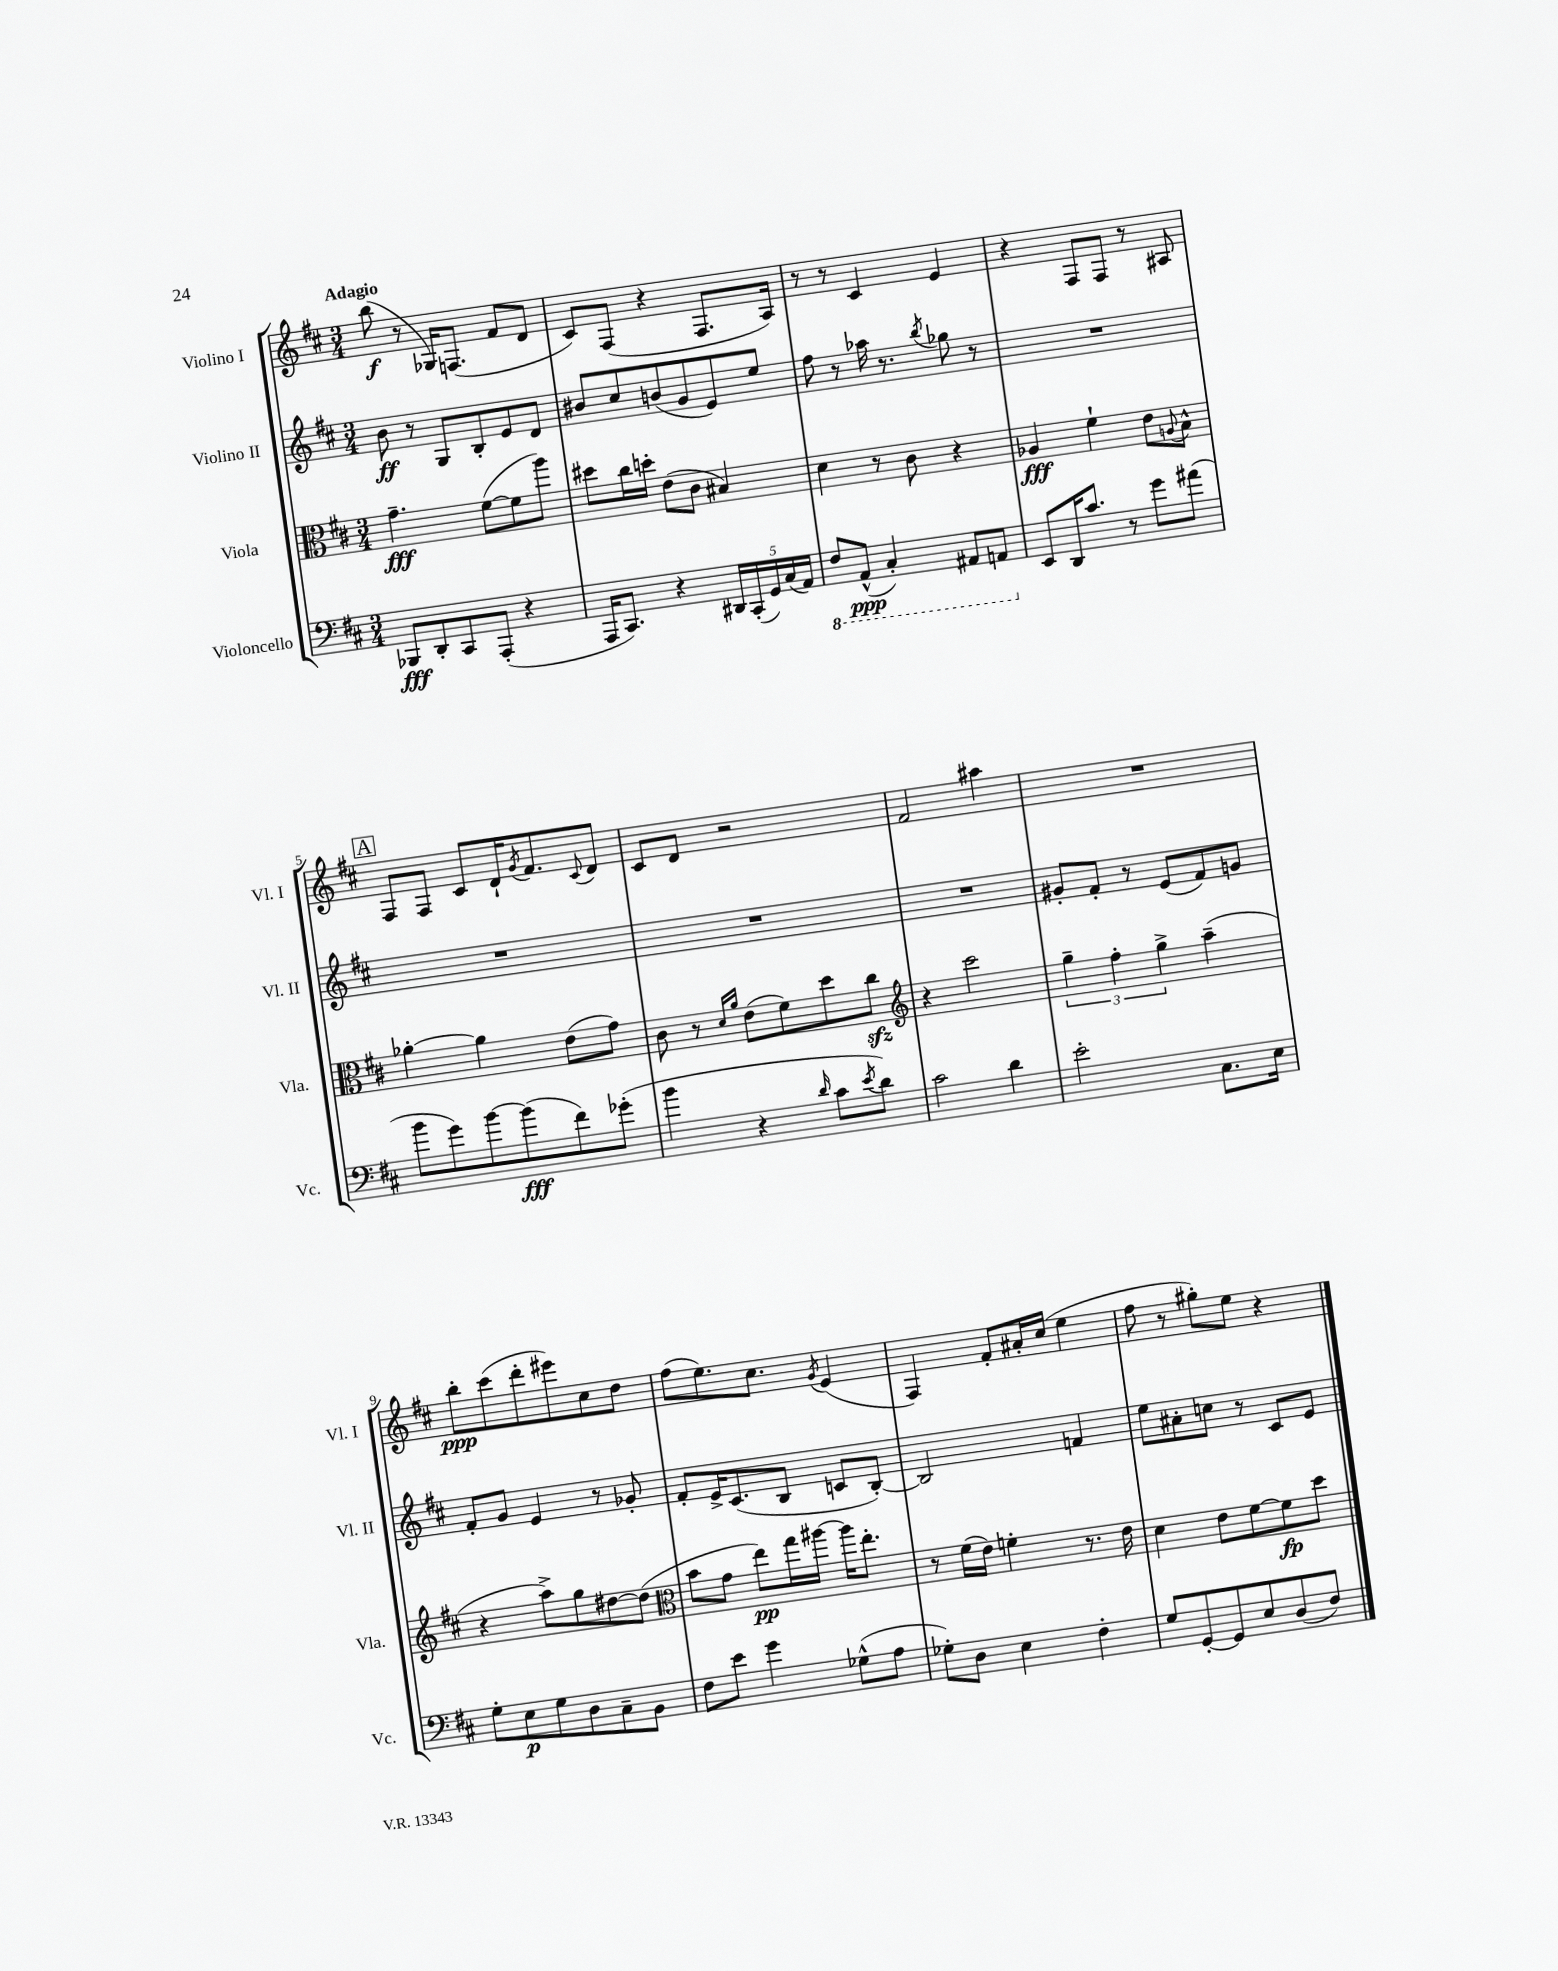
<<
\new StaffGroup <<
\new Staff = "s0" \with { instrumentName = "Violino I" shortInstrumentName = "Vl. I" } {
    \clef treble \key d \major \numericTimeSignature \time 3/4 \tempo "Adagio"
    b''8\f( r8 ges16) f8.( fis'8 d'8 |
    cis'8) fis8( r4 fis8. a16) |
    r8 r8 cis'4 e'4 |
    r4 fis8 fis8 r8 ais8 |
    \mark \markup { \box "A" } fis8 fis8 cis'8 d'16-! \acciaccatura { g'8 } fis'8. \appoggiatura { cis'8 } d'8 |
    cis'8 d'8 r2 |
    fis'2 ais''4 |
    R2. |
    b''8-.\ppp cis'''8( d'''8-. eis'''8) cis''8 d''8 |
    fis''8( e''8.) cis''8. \acciaccatura { g'8 } e'4( |
    fis4) fis'8-. ais'16-. cis''16( e''4 |
    fis''8 r8 gis''8-.) e''8 r4 \bar "|." |
}
\new Staff = "s1" \with { instrumentName = "Violino II" shortInstrumentName = "Vl. II" } {
    \clef treble \key d \major \numericTimeSignature \time 3/4
    b'8\ff r8 g8 b8-. e'8 d'8 |
    bis'8 cis''8 b'8( g'8 e'8) e''8 |
    fis''8 r8 aes''16 r8. \acciaccatura { b''8 } ges''8 r8 |
    R2. |
    \mark \markup { \box "A" } R2. |
    R2. |
    R2. |
    gis'8-. fis'8-. r8 e'8( fis'8) g'8 |
    fis'8-. g'8 e'4 r8 ges'8-. |
    fis'8-. e'16-> cis'8.( b8 c'8 b8~-.) |
    b2 f'4 |
    e''8 ais'8-. c''8 r8 cis'8 e'8 \bar "|." |
}
\new Staff = "s2" \with { instrumentName = "Viola" shortInstrumentName = "Vla." } {
    \clef alto \key d \major \numericTimeSignature \time 3/4
    g'4.--\fff fis'8~( fis'8 a''8) |
    dis''8 cis''16 d''16-. e'8( cis'8 bis4) |
    d'4 r8 cis'8 r4 |
    aes4\fff fis'4-! e'8 \appoggiatura { a8 } b8-^ |
    \mark \markup { \box "A" } aes'4~-. aes'4 e'8( g'8) |
    cis'8 r8 \grace { d'16 a'16 } e'8( fis'8) d''8 cis''8\sfz |
    \clef treble r4 cis'''2 |
    \tuplet 3/2 { g''4-- fis''4-. g''4-> } a''4--( |
    r4 a''8->) g''8 dis''8~ dis''8( |
    \clef alto b'8 g'8 e''8\pp) g''16 ais''16~ ais''16 e''8.-. |
    r8 fis'16( e'16) f'4-. r8. e'16 |
    d'4 e'8 fis'8~ fis'8\fp d''8 \bar "|." |
}
\new Staff = "s3" \with { instrumentName = "Violoncello" shortInstrumentName = "Vc." } {
    \clef bass \key d \major \numericTimeSignature \time 3/4
    bes,,8\fff d,8-. cis,8 a,,8-.( r4 |
    a,,16 cis,8.) r4 \tuplet 5/4 { dis,16 cis,16-.( g,16) cis16( a,16) } |
    \ottava #-1 fis,8 a,,8-^\ppp( cis,4-.) ais,,8 a,,8 \ottava #0 |
    e,8 d,16 cis'8. r8 g'8 ais'8( |
    \mark \markup { \box "A" } b'8 g'8) b'8~ b'8\fff( fis'8) ges'8-.( |
    b'4 r4 \grace { d'16 } cis'8 \acciaccatura { e'8 } d'8) |
    cis'2 d'4 |
    e'2-. cis8. e16 |
    g8-. e8\p g8 d8 cis8-- b,8 |
    fis8 e'8 g'4 ges8-^( a8 |
    ges8-.) d8 e4 fis4-. |
    g8 g,8~-. g,8 e8 d8( fis8) \bar "|." |
}
>>
>>
